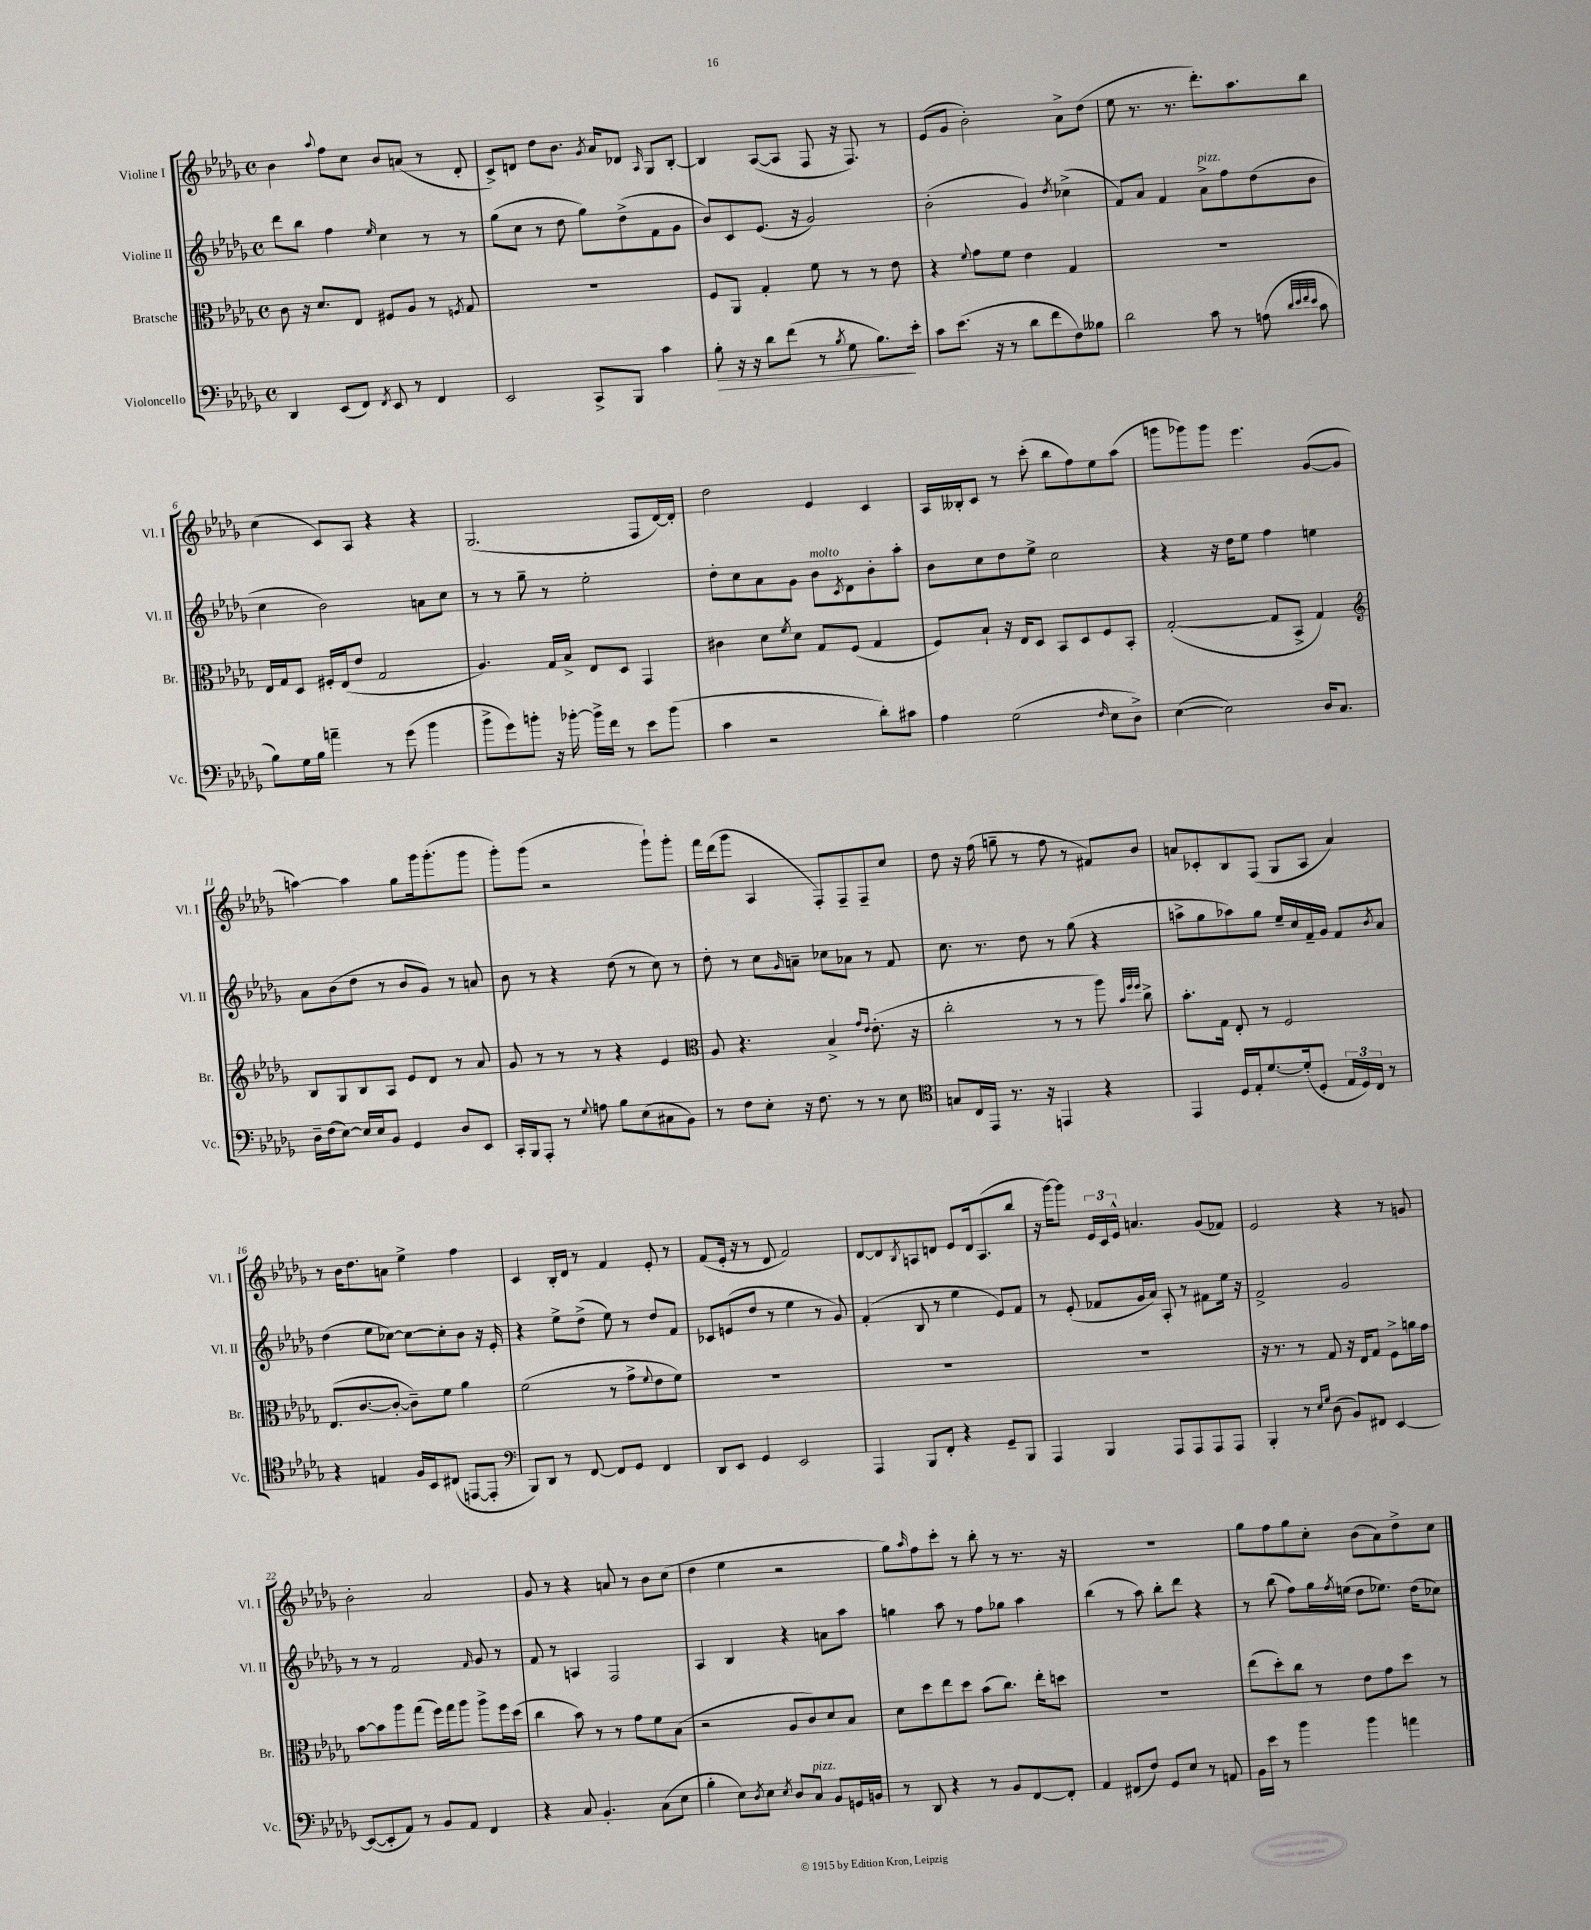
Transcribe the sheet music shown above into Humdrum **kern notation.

**kern	**kern	**kern	**kern
*staff4	*staff3	*staff2	*staff1
*clefF4	*clefC3	*clefG2	*clefG2
*k[b-e-a-d-g-]	*k[b-e-a-d-g-]	*k[b-e-a-d-g-]	*k[b-e-a-d-g-]
*M4/4	*M4/4	*M4/4	*M4/4
*met(c)	*met(c)	*met(c)	*met(c)
4DD-	8c	8ddd-	4b-
.	16r	8bb-	.
.	8.d-	.	.
.	.	.	8qqaa-
(8EE-	.	4ff	8ff
8FF)	8E-	.	8cc
8qFF	.	16qqee-	.
8EE-	8F#	4cc	8b-
8r	8A-	.	(8a
4FF	8r	8r	8r
.	8qF	.	.
.	8G-	8r	8d-'
=	=	=	=
2EE-	1r	(8gg-	8c^)
.	.	8cc	8d
.	.	8r	8dd-
.	.	8dd-	8.b-
8CC^	.	8gg-)	.
.	.	.	8qg-
.	.	.	16a-
8BBB-	.	(8dd-^	8d-
.	.	.	16qqA-
4c	.	8f	8G-
.	.	8g-	[8B-'
=	=	=	=
8B-'	8F	8b-)	4B-]
16r	8AA-	8c	.
16r	.	.	.
8d-	4G-'	(8.e-	([8A-
(8f	.	.	8A-]
.	.	16r	.
8r	8f	2g-)	8F
8qB-	.	.	.
8G-	8r	.	16r
.	.	.	8.F)
8.B-)	8r	.	.
.	8e-	.	8r
16e-'	.	.	.
=	=	=	=
8c	4r	(2b-'	(8e-
(8.e-	.	.	8g-
.	8qqf	.	.
.	8g-	.	2b-')
16r	.	.	.
8r	8f	.	.
8d-	4e-	4g-)	.
8f	.	.	.
.	.	8qdd-	.
8F)	4G-	(4cc-^	8a-^
8B--	.	.	(8dd-
=	=	=	=
2d-	1r	8f)	8ee-
.	.	8a-	8.r
.	.	4f	.
.	.	.	8.r
8c	.	8a-^	8.ddd-')
8r	.	8ff	.
.	.	.	8.aa-
(8A	.	(8dd-	.
32qqd-	.	.	.
32qqe-	.	.	.
32qqf	.	.	.
32qqe-	.	.	.
8c	.	8b-	8bb-
=	=	=	=
8B-)	16E-	4cc	(4cc
.	16G-	.	.
16G-	8D-	.	.
16B-	.	.	.
4a~	16F#'	2b-)	8c)
.	(16E-	.	.
.	8e-	.	8A-
8r	2G-	.	4r
(8g-	.	.	.
4b-	.	8a	4r
.	.	8cc	.
=	=	=	=
8b-^	4.A-)	8r	(2.G-
8g-)	.	8r	.
8b'	.	8gg-~	.
16r	16G-	8r	.
[16b-'	16B-^	.	.
16b-^]	8E-	2ee-'	.
16f	.	.	.
8r	8D-	.	.
8e-	4GG-	.	8F
(8b-	.	.	[16d-)
.	.	.	16d-']
=	=	=	=
4c	4c#	8dd-'	2dd-
.	.	8cc	.
2r	8d-	8a-	.
.	8qf	.	.
.	8d-	8g-	.
.	8G-	8b-	4e-
.	.	8qc	.
.	(8F	8d-	.
8d-')	4G-	8b-'	4c
8c#	.	8aa-'	.
=	=	=	=
4A-	8F)	8b-	16A-
.	.	.	16B--'
.	8B-`	8cc	8c
(2G-	16r	8dd-	8r
.	16E-	.	.
.	8D-	8ee-^	(8ccc'
.	8BB-	2cc	8bb-
.	8D-	.	8ff)
16qqF	.	.	.
8E-	8F	.	8ee-
8D-^)	8BB-'	.	(8aa-
=	=	=	=
([4E-	([2G-'	4r	8ggg
.	.	.	8ggg-)
2E-])	.	16r	8ggg-
.	.	16dd-	.
.	.	8ee-	4.eee-
.	8G-]	4ff	.
.	8BB-^	.	.
16D-	4G-)	4ee	([8g-
8.C	.	.	.
.	.	.	8g-]
=	=	=	=
*	*clefG2	*	*
16D-~	8B-	8a-	[4aa)
(16F	.	.	.
[8E-)	8G-	(8b-	.
16E-]	8B-	8dd-	4aa]
16E-	.	.	.
8BB-	8A-	8r	.
4GG-	8e-	8b-	8gg-
.	8d-	8g-)	16ggg-
.	.	.	(8.ggg-'
8D-	8r	8r	.
8EE-	8a-	8a	8ggg-
=	=	=	=
16CC'	8g-	8b-	8ggg-')
16BBB-	.	.	.
8AAA-'	8r	8r	(8ggg-
8r	8r	4r	2r
8qqG-	.	.	.
8A	8r	.	.
8B-	4r	(8dd-	.
(8E-	.	8r	.
8C#	4e-	8cc)	8ggg-`)
8BB-)	.	8r	8ggg-'
=	=	=	=
*	*clefC3	*	*
8r	8A-	8dd-'	16fff
.	.	.	(16ddd-
8F	4.r	8r	8ggg-
8E-'	.	8cc	4A-
.	.	16qqg-	.
16r	.	8a~	.
8.F	.	.	.
.	4B-^	8cc-	8F')
8r	.	8a-	8F~
.	16qqg-	.	.
.	16qqe-	.	.
8r	(8.e-'	8r	8F~
8E-	.	8f	8cc
.	16r	.	.
=	=	=	=
*clefC4	*	*	*
8G	2cc'	8.cc	8dd-
16C	.	.	16r
16EE-	.	8.r	(16ff
8.r	.	.	8gg~
.	.	8dd-	8r
16r	.	.	.
4EE	8r	8r	8ff
.	8r	(8gg-	8r
4r	8aa-)	4r	8f#)
.	32qqb-	.	.
.	32qqff	.	.
.	32qqff	.	.
.	8cc^	.	8b-
=	=	=	=
4EE-	8.b-'	8aa^	8a
.	.	8gg-	8c-'
.	16G-	.	.
16D-	8E-'	8aa-)	8B-
16E-'	.	.	.
[8.d-	8r	8gg-	(8F
.	2F	16ee-~	8G-
(16d-']	.	16cc	.
8D-'	.	16f~	8A-
.	.	16g-	.
24E-	.	8f	4a)
24D-)	.	.	.
24C	.	.	.
.	.	8qb-	.
8r	.	8a-	.
=	=	=	=
4r	(8.E-	(4dd-	8r
.	.	.	16b-
.	[8.c	.	8.dd-
4E	.	8ee-	.
.	8c'_	[8cc-)	8a
16F	8c~])	8cc-_	4ee-^
16BB-	.	.	.
(8C#	8f	8cc-']	.
[8EE	4a-	8b-	4ff
8EE']	.	16r	.
.	.	16e-'	.
=	=	=	=
*clefF4	*	*	*
8BBB-)	(2f	4r	4c
8DD-	.	.	.
8r	.	8ee-^	16B-'
.	.	.	16d-
[8FF	.	(8dd-^	8r
8FF]	8r	8ee-)	4f
8GG-	8g-^	8r	.
.	8qqf	.	.
4FF	8e-	8dd-	8e-'
.	8f)	8f	8r
=	=	=	=
8DD-	1r	8c-	(8f
8EE-	.	(8e	16e-'
.	.	.	16r
4GG-	.	8dd-	8r
.	.	8r	8d-
2EE-	.	4ee-	2f)
.	.	8r	.
.	.	8g-)	.
=	=	=	=
4AAA-	1r	(4f'	[8d-
.	.	.	8d-]
.	.	.	8qB-
8BBB-	.	8B-	8A
8FF'	.	8r	8d
4r	.	4ee-	8e-
.	.	.	16d
.	.	.	(8.A
8GG-~	.	8e-)	.
8BBB-	.	8f	8bb-
=	=	=	=
4AAA-	1r	8r	16r
.	.	.	[16ggg-)
.	.	(8e-'	8ggg-]
4BBB-	.	8f-	24e-
.	.	.	24c
.	.	.	24e-^^
.	.	16g-	4.a
.	.	16a-)	.
8AAA-	.	8A-'	.
8AAA-	.	8r	.
8AAA-	.	8f#	(8g-
8AAA-	.	16ee-	8f-)
.	.	16r	.
=	=	=	=
4BBB-'	16r	2f^	2e-
.	8.r	.	.
8r	8r	.	.
16qqE-	.	.	.
16qqG-	.	.	.
(8D-	8G-	.	.
8BB-)	16r	2g-	4r
.	16E-	.	.
8FF#	8G-	.	.
[4EE-	8F^	.	8r
.	16a	.	8g
.	16g-	.	.
=	=	=	=
(8EE-_	[8b-	8r	2b-'
8EE-']	8b-]	8r	.
8AA-)	8aa-	2f	.
8r	(8gg-	.	.
8BB-	16ff)	.	2a-
.	16gg-	.	.
8AA-	8aa-	.	.
.	.	16qqf	.
4FF	8aa-^	8g-	.
.	16ff	8r	.
.	(16dd-	.	.
=	=	=	=
4r	4cc	8f	8g-
.	.	8r	8r
8C	8b-)	4A	4r
4.BB-'	8r	.	.
.	8r	2F	8a
.	8g-	.	8r
(8C	8f	.	8b-
8E-	(8B-	.	(8cc
=	=	=	=
4B-'	2r	4A-	4dd-
8E-)	.	4B-	4ee-
8qD-	.	.	.
8E-	.	.	.
8qE-	.	.	.
8D-	8A-	4r	2r
8C	8c)	.	.
8BB-	8d-	8a	.
16GG	8B-	8aa-	.
16BB	.	.	.
=	=	=	=
8r	8d-	4gg	8gg-)
.	.	.	16qqaa-
8DD-	8dd-	.	8ff
4r	8ee-	8aa-	8ccc'
.	8dd-	8r	8r
8r	(8b-	8ff	8bb-'
8BB-	8.cc)	8gg-	8r
[8FF	.	4aa-	8.r
.	16ee-'	.	.
8FF']	8dd	.	.
.	.	.	16r
=	=	=	=
4AA-	1r	(4bb-	1r
(8FF#	.	8r	.
8F)	.	8aa-)	.
8GG-	.	8bb-'	.
8E-	.	8ddd-	.
8r	.	4r	.
8AA	.	.	.
=	=	=	=
16BB-	(8ee-	8r	8gg-
16e-	.	.	.
8r	8dd-')	(8bb-	8ff
4b-	8cc	8ff)	8gg-
.	8r	16gg-	8cc'
.	.	8qff	.
.	.	(16ee	.
4b-	8e-	8dd-	(8b-
.	8g-	8.ee-)	8a-)
4a	8dd-	.	8dd-^
.	.	(16dd-	.
.	8r	8cc-)	8cc
==	==	==	==
*-	*-	*-	*-
